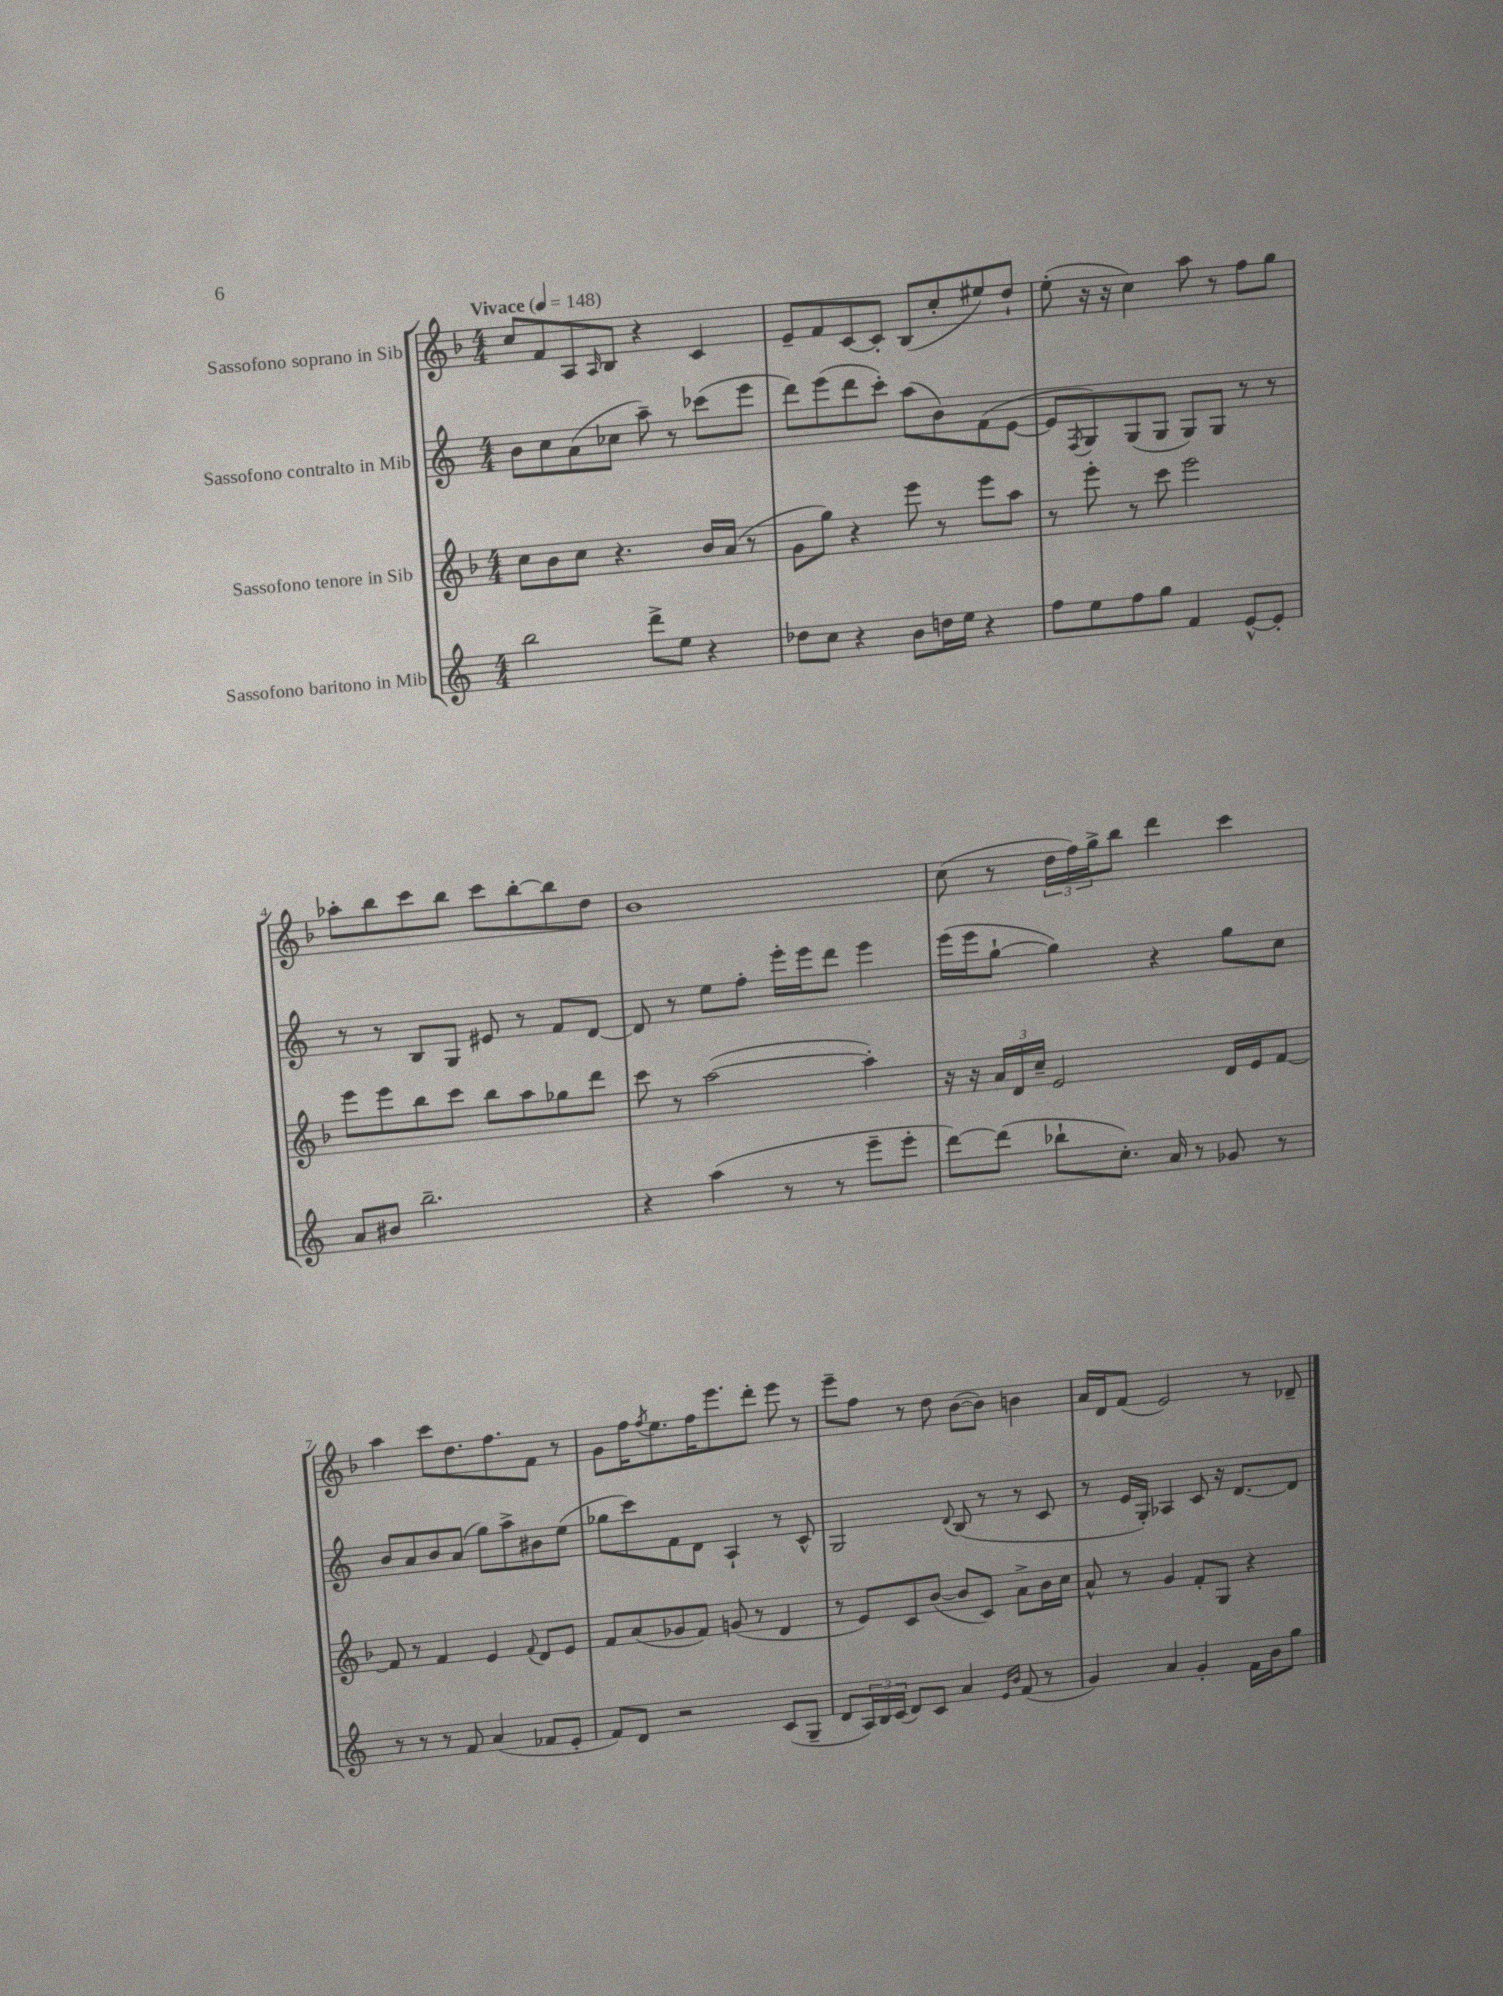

**kern	**kern	**kern	**kern
*staff4	*staff3	*staff2	*staff1
*clefG2	*clefG2	*clefG2	*clefG2
*k[]	*k[b-]	*k[]	*k[b-]
*M4/4	*M4/4	*M4/4	*M4/4
*MM148	*MM148	*MM148	*MM148
2bb\	8cc\L	8b\L	8cc/L
.	8b-\	8cc\	8f/
.	8cc\J	(8a\	8A/
.	.	.	16qqA/
.	4.r	8cc-\J	8B-/J
8ddd^\L	.	8aa~\)	4r
8ee\J	.	8r	.
4r	16b-/LL	(8ccc-\L	4c/
.	(16a/JJ	.	.
.	8r	8eee\J	.
=	=	=	=
8dd-\L	8g\L	8ddd\L)	8e~/L
8cc\J	8gg\J)	(8eee\	8f/
4r	4r	8ddd\	[8c/
.	.	8ccc'\J)	8c'/]J
8b\L	8eee\	(8aa\L	(8B-/L
16dd\L	8r	8b\)	8cc'/
16ee\JJ	.	.	.
4r	8eee\L	(8f\	8ee#/)
.	8aa\J	[8e\J	8dd`/J
=	=	=	=
8ff\L	8r	8e/]L	(8ee'\
.	.	8qF/	.
8ee\	8eee'\	8G/)	16r
.	.	.	16r
8ff\	8r	(8G/	4cc\)
8gg\J	8ccc\	8G/J	.
4f/	2eee\	8G/L)	8aa\
.	.	8G/J	8r
[8e^^/L	.	8r	8ff\L
8e'/]J	.	8r	8gg\J
=	=	=	=
8a/L	8eee\L	8r	8aa-'\L
8b#/J	8eee\	8r	8bb-\
2.bb~\	8bb-\	8B/L	8ccc\
.	8ccc\J	8G/J	8bb-\J
.	8bb-\L	8e#/	8ccc\L
.	8aa\	8r	[8bb-'\
.	8gg-\	8f/L	8bb-\]
.	8ddd\J	[8d/J	8dd\J
=	=	=	=
4r	8ccc\	8d/]	1b-
.	8r	8r	.
(4aa\	([2aa\	8ee\L	.
.	.	8ff'\J	.
8r	.	16eee'\LL	.
.	.	16eee\J	.
8r	.	8ddd\J	.
8eee~\L	4aa'\])	4eee\	.
8eee'\J	.	.	.
=	=	=	=
[8ddd\L)	16r	(16eee\LL	(8cc\
.	16r	16eee\J	.
(8ddd\]J	24a/LL	[8gg`\J	8r
.	24d/	.	.
.	24cc~/JJ	.	.
8bb-`\L	2e/	4gg\])	24dd\LL
.	.	.	24ff\)
.	.	.	24gg^\J
8.cc'\J)	.	.	8bb-\J
.	.	4r	4ddd\
16a/	.	.	.
8r	.	.	.
8g-/	16d/LL	8gg\L	4ccc\
.	16e/J	.	.
8r	[8f/J	8cc\J	.
=	=	=	=
8r	8f/]	8b/L	4aa\
8r	8r	8a/	.
8r	4f/	8b/	8ccc\L
8f/	.	(8a/J	8.dd\
(4a/	4e/	8gg\L)	.
.	.	.	8.ff\
.	.	8aa^\	.
.	8qqf/	.	.
8f-/L	8d/L	8b#\	8f\J
8e'/J	8e/J	(8ee\J	8r
=	=	=	=
8f/L)	8f/L	8gg-\L	8g\L
8d/J	(8a/	8ccc\)	16ff\K
.	.	.	8qff/
.	.	.	8.ee\
2r	8g-/	8f\	.
.	8f/J)	8d\J	16ff\K
.	.	.	8.eee\
.	(8g/	4A`/	.
.	8r	.	8ddd'\J
(8c/L	4d/	8r	8eee\
8G~/J	.	8c^^/	8r
=	=	=	=
8d/L	8r	2G/	8eee~\L
24A/L)	8e/L)	.	8ff\J
24B/	.	.	.
(24c/JJ	.	.	.
8d/L)	8c/	.	8r
8c/J	([8b-/J	.	8dd\
.	.	8qqd/	.
4a/	8b-/]L	(8B/	([8b-\L
.	8c/J)	8r	8b-\]J)
16qqe/LL	.	.	.
16qqb/JJ	.	.	.
(8f/	8a^\L	8r	4b\
8r	16b-\L	8c/	.
.	16cc\JJ	.	.
=	=	=	=
4g/)	8a^^/	8r	16a/LL
.	.	.	16d/J
.	8r	16e/LL	(8f/J
.	.	16G'/JJ)	.
4a/	4g/	4A-/	2e/)
4g'/	8f'/L	8c/	.
.	8G/J	16r	.
.	.	[8.d/L	.
16f\LL	4r	.	8r
16b\J	.	.	.
8gg\J	.	8d/]J	8d-~/
==	==	==	==
*-	*-	*-	*-
